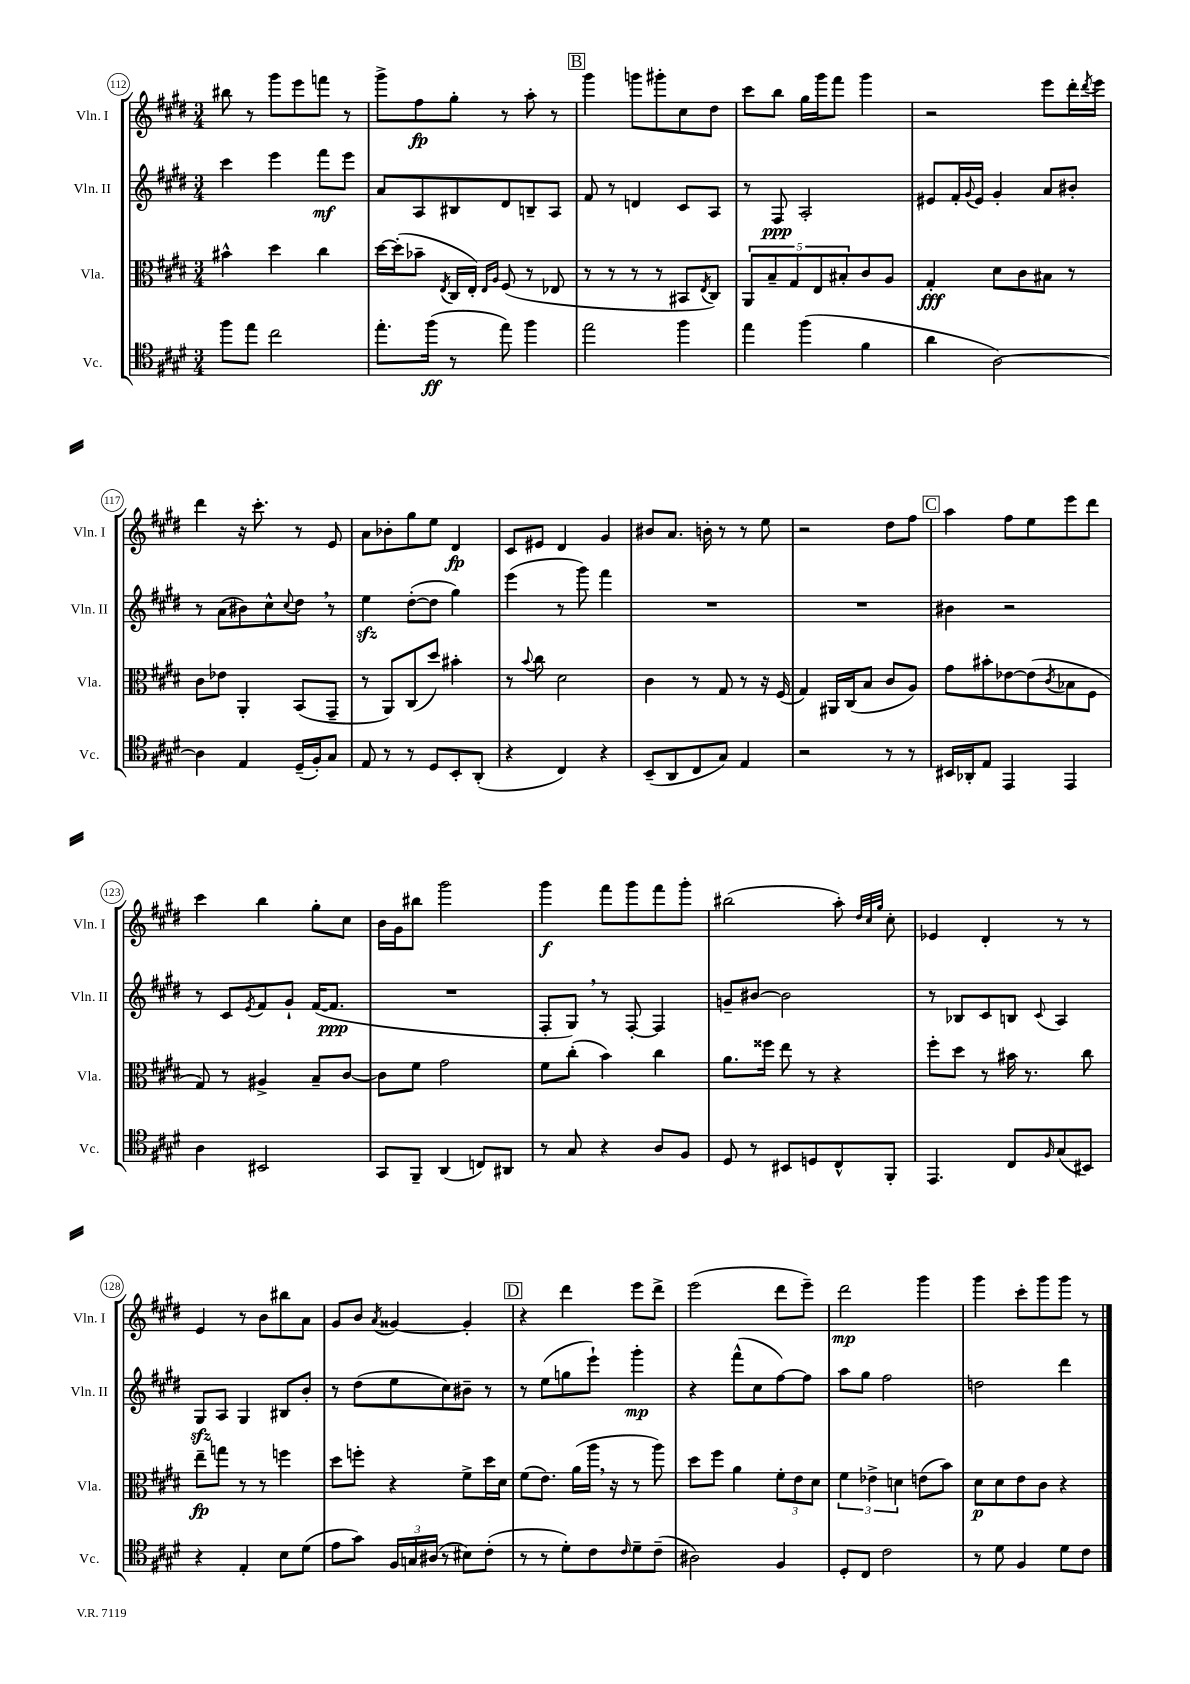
<<
\new StaffGroup <<
\new Staff = "s0" \with { instrumentName = "Vln. I" shortInstrumentName = "Vln. I" } {
    \clef treble \key e \major \numericTimeSignature \time 3/4
    bis''8 r8 gis'''8 e'''8 f'''8 r8 |
    gis'''8-> fis''8\fp gis''8-. r8 a''8-. r8 |
    \mark \markup { \box "B" } gis'''4 g'''8 gis'''8-. cis''8 dis''8 |
    cis'''8 b''8 gis''16 gis'''16 fis'''8 gis'''4 |
    r2 e'''8 dis'''16-. \acciaccatura { dis'''8 } e'''16 |
    dis'''4 r16 cis'''8.-. r8 e'8 |
    a'8 bes'8-. gis''8 e''8 dis'4\fp |
    cis'8 eis'8 dis'4 gis'4 |
    bis'8 a'8. b'16-. r8 r8 e''8 |
    r2 dis''8 fis''8 |
    \mark \markup { \box "C" } a''4 fis''8 e''8 e'''8 dis'''8 |
    cis'''4 b''4 gis''8-. cis''8 |
    b'16 gis'16 bis''8 gis'''2 |
    gis'''4\f fis'''8 gis'''8 fis'''8 gis'''8-. |
    bis''2( a''8-.) \grace { dis''32 cis''32 gis''32 } cis''8-. |
    ees'4 dis'4-. r8 r8 |
    e'4 r8 b'8 bis''8 a'8 |
    gis'8 b'8 \acciaccatura { a'8 } gisis'4~ gisis'4-. |
    \mark \markup { \box "D" } r4 dis'''4 e'''8 dis'''8-> |
    e'''2( dis'''8 e'''8--) |
    dis'''2\mp gis'''4 |
    gis'''4 cis'''8-. gis'''8 gis'''8 r8 \bar "|." |
}
\new Staff = "s1" \with { instrumentName = "Vln. II" shortInstrumentName = "Vln. II" } {
    \clef treble \key e \major \numericTimeSignature \time 3/4
    cis'''4 e'''4 fis'''8\mf e'''8 |
    a'8 a8 bis8 dis'8 b8-- a8 |
    \mark \markup { \box "B" } fis'8 r8 d'4 cis'8 a8 |
    r8 fis8\ppp a2-. |
    eis'8 fis'16-. \appoggiatura { gis'8 } eis'16 gis'4-. a'8 bis'8-. |
    r8 a'8( bis'8) cis''8-^ \appoggiatura { cis''8 } dis''8 \breathe r8 |
    e''4\sfz dis''8~-.( dis''8 gis''4) |
    e'''4( r8 gis'''8) fis'''4 |
    R2. |
    R2. |
    \mark \markup { \box "C" } bis'4 r2 |
    r8 cis'8 \acciaccatura { e'8 } fis'8 gis'8-! fis'16~( fis'8.\ppp |
    R2. |
    fis8-. gis8) \breathe r8 fis8~-. fis4 |
    g'8-- bis'8~ bis'2 |
    r8 bes8 cis'8 b8 \appoggiatura { cis'8 } a4 |
    gis8\sfz a8 gis4 bis8 b'8-. |
    r8 dis''8( e''8 cis''8) bis'8-- r8 |
    \mark \markup { \box "D" } r8 e''8( g''8 e'''8-!) gis'''4-.\mp |
    r4 fis'''8-^( cis''8 fis''8~) fis''8 |
    a''8 gis''8 fis''2 |
    d''2 dis'''4 \bar "|." |
}
\new Staff = "s2" \with { instrumentName = "Vla." shortInstrumentName = "Vla." } {
    \clef alto \key e \major \numericTimeSignature \time 3/4
    bis'4-^ dis''4 cis''4 |
    dis''16~ dis''16-.( bes'8-- \acciaccatura { e8 } cis16 e16-.) \grace { e16 a16 } fis8( r8 ees8 |
    \mark \markup { \box "B" } r8 r8 r8 r8 bis,8 \acciaccatura { e8 } cis8) |
    \tuplet 5/4 { a,8 b8-- gis8 e8 bis8-. } cis'8 a8 |
    gis4-.\fff dis'8 cis'8 bis8 r8 |
    cis'8 ees'8 a,4-. b,8( gis,8-- |
    r8 a,8) cis8( dis''8) bis'4-. |
    r8 \appoggiatura { b'8 } cis''8 dis'2 |
    cis'4 r8 gis8 r8 r16 fis16( |
    gis4) ais,16 cis16( b8 cis'8 a8) |
    \mark \markup { \box "C" } gis'8 bis'8-. ees'8~ ees'8( \acciaccatura { cis'8 } bes8 fis8 |
    gis8) r8 ais4-> b8-- cis'8~ |
    cis'8 fis'8 gis'2 |
    fis'8 cis''8-.( b'4) cis''4 |
    a'8. fisis''16 e''8 r8 r4 |
    fis''8-. dis''8 r8 bis'16 r8. cis''8 |
    e''8--\fp g''8 r8 r8 f''4 |
    dis''8 f''8-. r4 fis'8-> dis''16 dis'16 |
    \mark \markup { \box "D" } fis'8( e'8.) a'16( a''16 \breathe r16 r8 a''8) |
    dis''8 fis''8 a'4 \tuplet 3/2 { fis'8-. e'8 dis'8 } |
    \tuplet 3/2 { fis'4 ees'4-> d'4 } e'8( b'8) |
    dis'8\p dis'8 e'8 cis'8 r4 \bar "|." |
}
\new Staff = "s3" \with { instrumentName = "Vc." shortInstrumentName = "Vc." } {
    \clef tenor \key e \major \numericTimeSignature \time 3/4
    fis''8 e''8 cis''2 |
    e''8.-. fis''16\ff( r8 e''8) fis''4 |
    \mark \markup { \box "B" } e''2 fis''4 |
    e''4 fis''4( fis'4 |
    a'4 a2~) |
    a4 e4 dis16--( fis16-.) gis8 |
    e8 r8 r8 dis8 b,8-. a,8-.( |
    r4 cis4) r4 |
    b,8--( a,8 cis8 gis8) e4 |
    r2 r8 r8 |
    \mark \markup { \box "C" } bis,16 aes,16-. e8 e,4 e,4 |
    a4 bis,2 |
    gis,8 fis,8-- a,4( c8) ais,8 |
    r8 gis8 r4 a8 fis8 |
    dis8 r8 bis,8 d8 cis8-^ fis,8-. |
    e,4. cis8 \grace { fis16 } gis8( bis,8) |
    r4 e4-. b8 dis'8( |
    e'8 gis'8) \tuplet 3/2 { fis16 g16 ais16( } r8 bis8) cis'8-.( |
    \mark \markup { \box "D" } r8 r8 dis'8-.) cis'8 \grace { cis'16 } dis'8-- cis'8--( |
    ais2) fis4 |
    dis8-. cis8 cis'2 |
    r8 dis'8 fis4 dis'8 cis'8 \bar "|." |
}
>>
>>
\layout { \context { \Score currentBarNumber = #112 \override BarNumber.stencil = #(make-stencil-circler 0.1 0.3 ly:text-interface::print) } }
